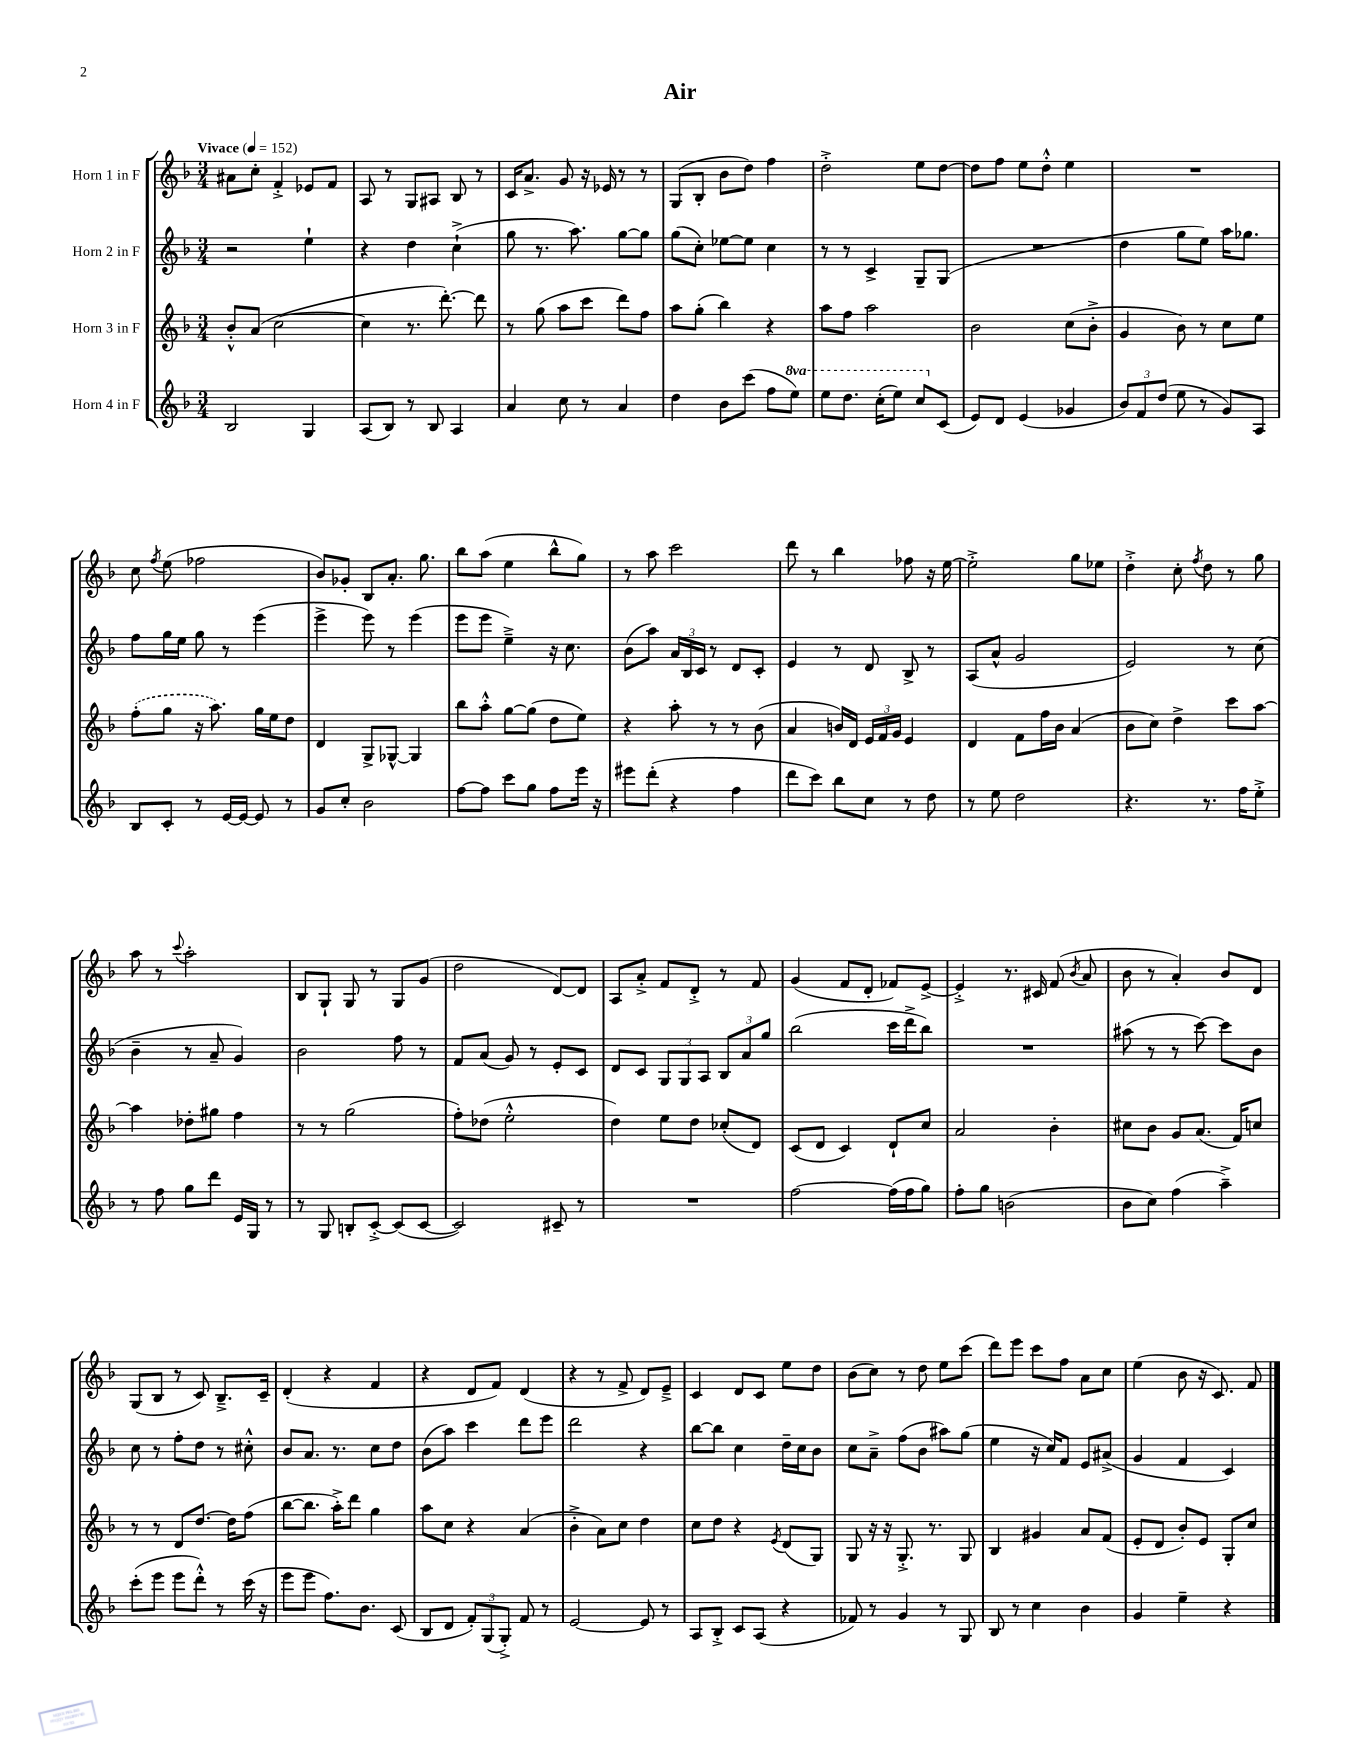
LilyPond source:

\header { title = "Air" }
<<
\new StaffGroup <<
\new Staff = "s0" \with { instrumentName = "Horn 1 in F" } {
    \clef treble \key f \major \numericTimeSignature \time 3/4 \tempo "Vivace" 4 = 152
    \autoBeamOff ais'8[ c''8]-. f'4-.-> ees'8[ f'8] |
    a8 r8 g8[ ais8] bes8 r8 |
    c'16[ a'8.]-> g'8 r16 ees'16 r8 r8 |
    g8[( bes8]-. bes'8[ d''8]) f''4 |
    d''2-.-> e''8[ d''8]~ |
    d''8[ f''8] e''8[ d''8]-.-^ e''4 |
    R2. |
    c''8 \acciaccatura { f''8 } e''8( fes''2 |
    bes'8[) ges'8]-. bes8[ a'8.]-. g''8. |
    bes''8[ a''8]( e''4 bes''8[-^ g''8]) |
    r8 a''8 c'''2 |
    d'''8 r8 bes''4 fes''8 r16 e''16~ |
    e''2-.-> g''8[ ees''8] |
    d''4-.-> c''8-. \acciaccatura { f''8 } d''8 r8 g''8 |
    a''8 r8 \appoggiatura { c'''8 } a''2-. |
    bes8[ g8]-! g8 r8 g8[ g'8]( |
    d''2 d'8[~) d'8] |
    a8[ a'8]-.-> f'8[ d'8]-.-> r8 f'8 |
    g'4( f'8[ d'8]-. fes'8[) e'8]~-> |
    e'4-.-> r8. cis'16 f'8( \acciaccatura { bes'8 } a'8 |
    bes'8 r8 a'4-.) bes'8[ d'8] |
    g8[( bes8] r8 c'8) bes8.[---> c'16]-- |
    d'4-.( r4 f'4 |
    r4 d'8[ f'8]) d'4( |
    r4 r8 f'8-> d'8[) e'8]---> |
    c'4 d'8[ c'8] e''8[ d''8] |
    bes'8[( c''8]) r8 d''8 e''8[ c'''8]( |
    d'''8[) e'''8] c'''8[ f''8] a'8[ c''8] |
    e''4( bes'8 r16 c'8.) f'8 \bar "|." |
}
\new Staff = "s1" \with { instrumentName = "Horn 2 in F" } {
    \clef treble \key f \major \numericTimeSignature \time 3/4
    \autoBeamOff r2 e''4-! |
    r4 d''4 c''4-!->( |
    g''8 r8. a''8.) g''8[~ g''8] |
    g''8[( c''8]-.) ees''8[~ ees''8] c''4 |
    r8 r8 c'4-> g8[-- g8]( |
    R2. |
    d''4 g''8[ e''8]) a''16[ ges''8.] |
    f''8[ g''16 e''16] g''8 r8 e'''4( |
    e'''4-> e'''8) r8 e'''4( |
    e'''8[ e'''8] e''4--->) r16 c''8. |
    bes'8[( a''8]) \tuplet 3/2 { a'16[ bes16 c'16] } r8 d'8[ c'8]-. |
    e'4 r8 d'8 bes8-> r8 |
    a8[( a'8]-^ g'2 |
    e'2) r8 c''8( |
    bes'4-- r8 a'8-- g'4) |
    bes'2 f''8 r8 |
    f'8[ a'8]( g'8) r8 e'8[-. c'8] |
    d'8[ c'8] \tuplet 3/2 { g8[ g8 a8] } \tuplet 3/2 { bes8[ a'8 g''8] } |
    bes''2( c'''16[ d'''16-> bes''8]) |
    R2. |
    ais''8( r8 r8 c'''8~) c'''8[ bes'8] |
    c''8 r8 f''8[-. d''8] r8 cis''8-.-^ |
    bes'8[ a'8.] r8. c''8[ d''8] |
    bes'8[( a''8]) c'''4 d'''8[ e'''8] |
    d'''2 r4 |
    bes''8[~ bes''8] c''4 d''16[-- c''16 bes'8] |
    c''8[ a'8]---> f''8[( bes'8] ais''8[) g''8]( |
    e''4 r16 c''16[) f'8] e'8[ ais'8]->( |
    g'4 f'4 c'4) \bar "|." |
}
\new Staff = "s2" \with { instrumentName = "Horn 3 in F" } {
    \clef treble \key f \major \numericTimeSignature \time 3/4
    \autoBeamOff bes'8[-.-^ a'8]( c''2~ |
    c''4 r8. d'''8.~-.) d'''8 |
    r8 g''8( a''8[ c'''8] d'''8[) f''8] |
    a''8[ g''8]-.( bes''4) r4 |
    a''8[ f''8] a''2 |
    bes'2 c''8[( bes'8]-.-> |
    g'4 bes'8) r8 c''8[ e''8] |
    \once \slurDashed f''8[-.( g''8] r16 a''8.) g''16[ e''16 d''8] |
    d'4 g8[-> ges8]~-^ ges4 |
    bes''8[ a''8]-.-^ g''8[~ g''8]( d''8[ e''8]) |
    r4 a''8-. r8 r8 bes'8( |
    a'4 b'16[) d'16] \tuplet 3/2 { e'16[ f'16 g'16] } e'4 |
    d'4 f'8[ f''16 bes'16] a'4( |
    bes'8[ c''8]) d''4-> c'''8[ a''8]~ |
    a''4 des''8[-. gis''8] f''4 |
    r8 r8 g''2( |
    f''8[-.) des''8]( e''2-.-^ |
    d''4) e''8[ d''8] ces''8[-.( d'8]) |
    c'8[( d'8] c'4) d'8[-! c''8] |
    a'2 bes'4-. |
    cis''8[ bes'8] g'8[ a'8.]( f'16[) c''8] |
    r8 r8 d'8[ d''8.]~ d''16[ f''8]( |
    bes''8[~ bes''8.] a''16[-.->) d'''8] g''4 |
    a''8[ c''8] r4 a'4( |
    bes'4-.-> a'8[) c''8] d''4 |
    c''8[ d''8] r4 \acciaccatura { e'8 } d'8[( g8]) |
    g8 r16 r16 g8.-.-> r8. g8 |
    bes4 gis'4 a'8[ f'8]( |
    e'8[-. d'8] bes'8[-.) e'8] g8[-. c''8] \bar "|." |
}
\new Staff = "s3" \with { instrumentName = "Horn 4 in F" } {
    \clef treble \key f \major \numericTimeSignature \time 3/4 \set Staff.ottavationMarkups = #ottavation-simple-ordinals
    \autoBeamOff bes2 g4 |
    a8[( bes8]) r8 bes8 a4 |
    a'4 c''8 r8 a'4 |
    d''4 bes'8[ c'''8]( f''8[ \ottava #1 e'''8]) |
    e'''8[ d'''8.] c'''16[-.( e'''8]) c'''8[ \ottava #0 c'8]( |
    e'8[) d'8] e'4( ges'4 |
    \tuplet 3/2 { bes'8[) f'8 d''8]( } e''8 r8 g'8[) a8] |
    bes8[ c'8]-. r8 e'16[~ e'16]~ e'8 r8 |
    g'8[ c''8]-. bes'2 |
    f''8[~ f''8] c'''8[ g''8] f''8[ e'''16] r16 |
    eis'''8[ d'''8]-.( r4 f''4 |
    d'''8[ c'''8]) bes''8[ c''8] r8 d''8 |
    r8 e''8 d''2 |
    r4. r8. f''16[ e''8]-.-> |
    r8 f''8 g''8[ d'''8] e'16[ g16] r8 |
    r8 g8 b8[-. c'8]~-.-> c'8[( c'8]~ |
    c'2) cis'8-- r8 |
    R2. |
    f''2~ f''16[( f''16 g''8]) |
    f''8[-. g''8] b'2( |
    bes'8[ c''8]) f''4( a''4--->) |
    c'''8[-.( e'''8] e'''8[ d'''8]-.-^) r8 c'''16( r16 |
    e'''8[ e'''8] f''8.[) bes'8.] c'8( |
    bes8[ d'8] \tuplet 3/2 { f'8[-.) g8( g8]-.->) } f'8 r8 |
    e'2~ e'8 r8 |
    a8[ bes8]-.-> c'8[ a8]( r4 |
    fes'8) r8 g'4 r8 g8 |
    bes8 r8 c''4 bes'4 |
    g'4 e''4-- r4 \bar "|." |
}
>>
>>
\layout { \context { \Score \remove "Bar_number_engraver" } }
